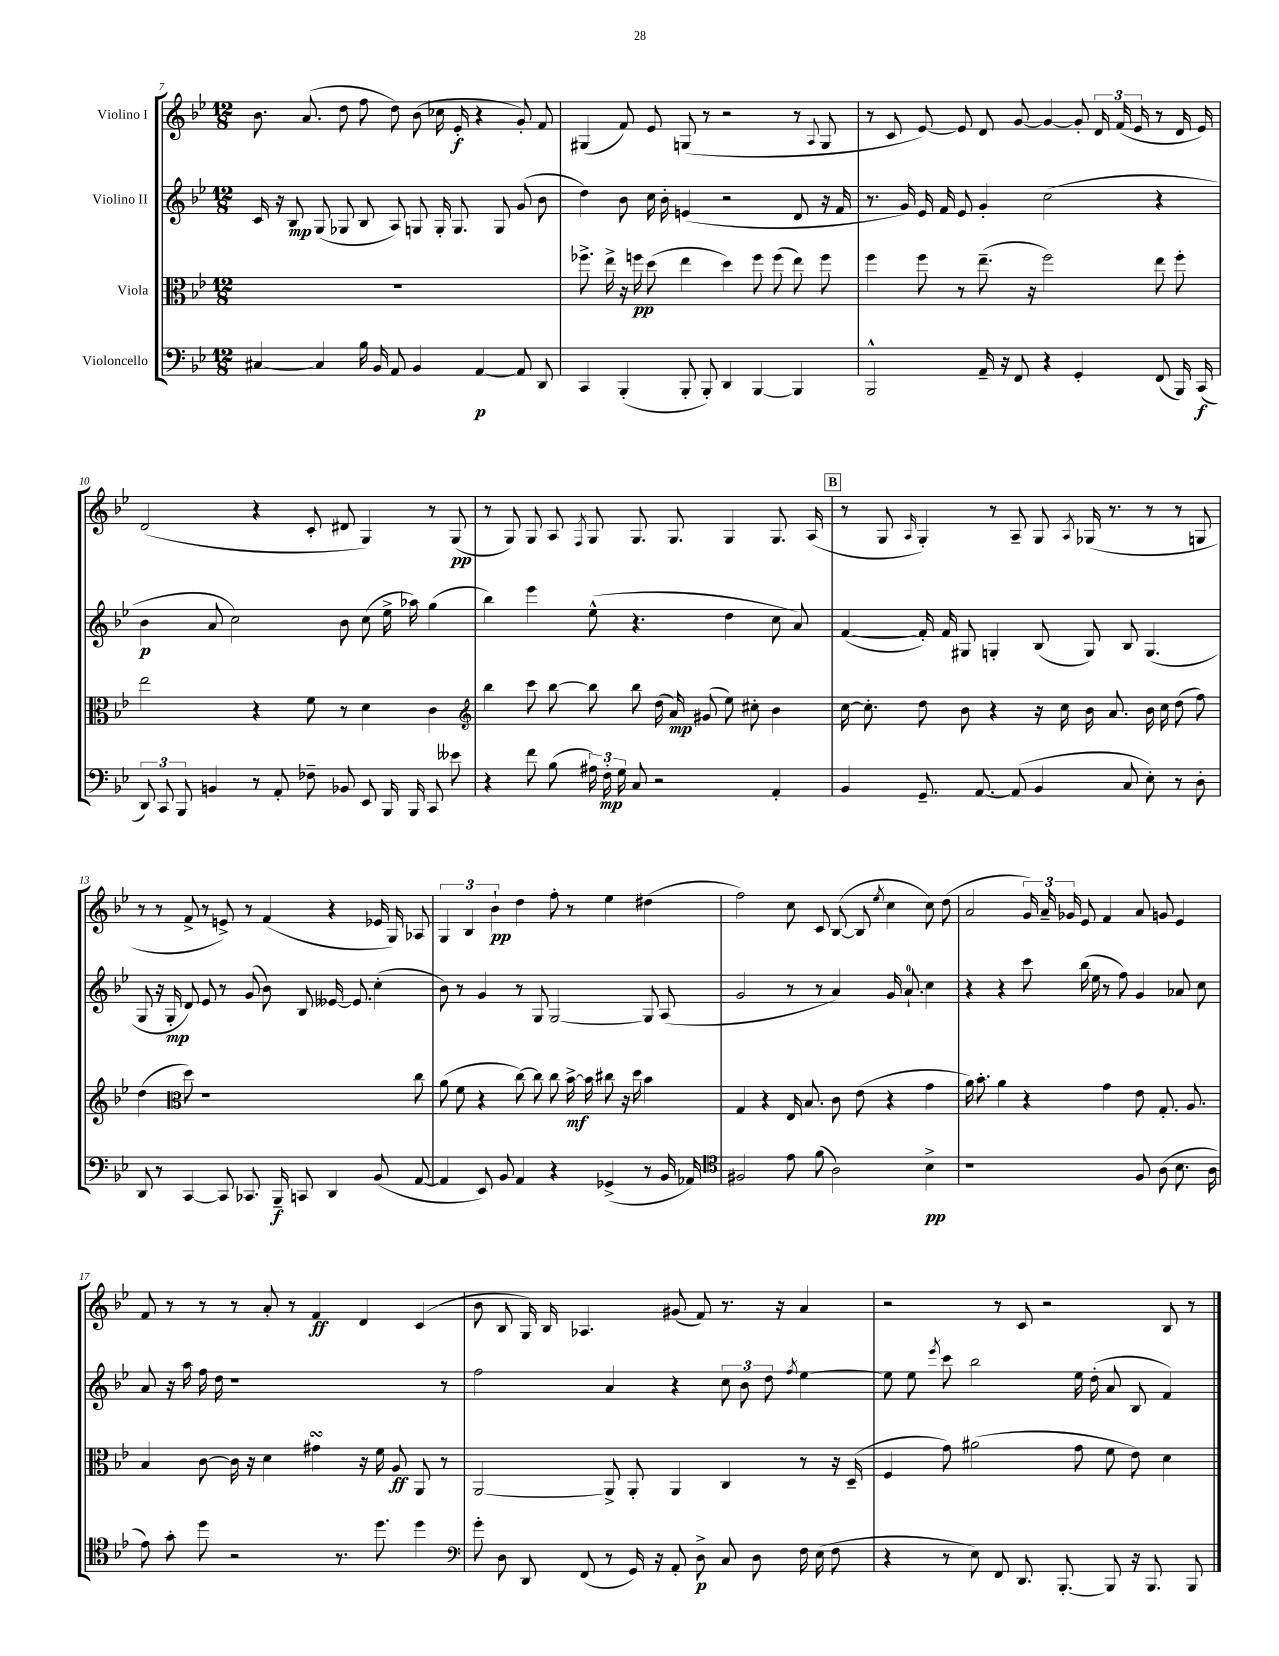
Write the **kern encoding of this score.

**kern	**kern	**kern	**kern
*staff4	*staff3	*staff2	*staff1
*clefF4	*clefC3	*clefG2	*clefG2
*k[b-e-]	*k[b-e-]	*k[b-e-]	*k[b-e-]
*M12/8	*M12/8	*M12/8	*M12/8
[4C#	1.r	16c	8.b-
.	.	16r	.
.	.	8B-	.
.	.	.	(8.a
4C#]	.	(8G	.
.	.	8G-	8dd
16B-	.	8B-	8ff
16BB-	.	.	.
8AA	.	8A)	8dd)
4BB-	.	8G	(8b-
.	.	16G'	16cc-
.	.	8.G	16e-'
[4AA	.	.	4r
.	.	8G	.
8AA]	.	(8g	8g')
8DD	.	8b-	8f
=	=	=	=
4CC	8.ff-^	4dd)	(4G#
.	16ee-^	.	.
(4BBB-'	16r	8b-	8f)
.	16ff	.	.
.	(8dd	16cc	8e-
.	.	16b-'	.
8BBB-'	4ee-	(4e	(8G
8BBB-')	.	.	8r
4DD	4dd)	2r	2r
[4BBB-	8ff	.	.
.	(8ff	.	.
4BBB-]	8ee-)	8d	8r
.	.	.	8qqA
.	8ff	16r	8G
.	.	16f	.
=	=	=	=
2BBB-^^	4ff	8.r	8r
.	.	.	8c
.	.	16g)	.
.	8ff	16e-	[8e-)
.	.	16f	.
.	8r	8e-	8e-]
16AA~	(8.ee-~	4g'	8d
16r	.	.	.
8FF	.	.	[8g
.	16r	.	.
4r	2ff)	(2cc	4g_
4GG'	.	.	8g']
.	.	.	24d
.	.	.	(24f
.	.	.	24e-
(8FF	8ee-	4r	8r
16BBB-)	8ff'	.	16d
(16CC	.	.	16e-)
=	=	=	=
12DD)	2ee-	4b-	(2d
12CC	.	.	.
12BBB-	.	.	.
4BB	.	8a	.
.	.	2cc)	.
8r	4r	.	4r
8AA'	.	.	.
8F-~	8f	.	8c'
8BB-	8r	8b-	8d#
8EE-	4d	(8cc	4G)
16BBB-	.	16ee-^	.
16BBB-	.	16aa-)	.
8CC	4c	(4gg	8r
8e--	.	.	(8G
=	=	=	=
*	*clefG2	*	*
4r	4bb-	4bb-)	8r
.	.	.	8G)
8f	8ccc	4eee-	8G
(8B-	[8bb-	.	8A
.	.	.	8qF
24A#)	8bb-]	(8ee-^^	8G
24F'	.	.	.
24G	.	.	.
8C	8bb-	4.r	8.G
2r	(16dd	.	.
.	16a)	.	8.G
.	(8g#	.	.
.	8ee-)	4dd	4G
.	8cc#'	.	.
4AA'	4b-	8cc	8.G
.	.	8a)	.
.	.	.	(16A
=	=	=	=
4BB-	[16cc	([4f	8r
.	8.cc']	.	.
.	.	.	8G
.	.	.	16qqA
8.GG~	8dd	16f'])	4G')
.	.	16f	.
.	8b-	8G#	.
[8.AA	.	.	.
.	4r	4G'	8r
(8AA]	.	.	8A~
4BB-	16r	(8B-	8G
.	16cc	.	.
.	.	.	8qA
.	16b-	8G)	(16G-
.	8.a	.	8.r
8C	.	8B-	.
8E-')	16b-	(4.G	8r
.	16cc	.	.
8r	(8dd	.	8r
8D'	8ff)	.	8G
=	=	=	=
8DD	(4dd	8G	8r
8r	.	16r	8r
.	.	16G'	.
*	*clefC3	*	*
[4CC	8dd)	8d)	8f^
.	1r	8e-	8r
8CC]	.	8r	8e^)
8.CC-	.	(8g	8r
.	.	8b-)	(4f
16BBB-~	.	.	.
8CC	.	8B-	.
4DD	.	[16e--	4r
.	.	8.e--]	.
(8BB-	.	(4cc'	16e-
.	.	.	16G)
[8AA	8cc	.	8A-
=	=	=	=
4AA]	(8a	8b-)	6G
.	8f	8r	.
.	.	.	6B-
8EE-)	4r	4g	.
.	.	.	6b-`
8BB-	.	.	.
4AA	[8cc)	8r	4dd
.	8cc]	8G	.
4r	8cc	[2G	8ff'
.	[16b-^	.	8r
.	16b-]	.	.
(4GG-^	8cc#	.	4ee-
.	16r	.	.
.	16dd	.	.
8r	4b-	8G]	(4dd#
16BB-	.	(8A	.
16AA-)	.	.	.
=	=	=	=
*clefC4	*	*	*
2F#	4G	2g	2ff)
.	4r	.	.
8e-	16E-	8r	8cc
.	8.B-	.	.
(8f	.	8r	8c
2A)	8c	4a)	([8B-
.	(8e-	.	8B-]
.	.	.	8qee-
.	4r	16g	4cc
.	.	8.a`	.
4B-^	4g	4cc	8cc)
.	.	.	(8dd
=	=	=	=
1r	16a)	4r	2a
.	8.b-'	.	.
.	4a	4r	.
.	4r	8ccc	24g)
.	.	.	24a~
.	.	.	24g-
.	.	(16bb-	8e-
.	.	16ee-	.
.	4g	8r	4f
.	.	8ff)	.
8F	8e-	4g	8a
(8A	8.G'	.	8g
8.B-	.	8a-	4e-
.	8.A	.	.
.	.	8cc	.
16A	.	.	.
=	=	=	=
8e-)	4B-	8a	8f
8g'	.	16r	8r
.	.	16aa	.
8dd	[8c	16ff	8r
.	.	16dd	.
2r	16c]	1r	8r
.	16r	.	.
.	4d	.	8a'
.	.	.	8r
.	4g#	.	4f
8.r	.	.	.
.	16r	.	4d
8.dd	16f	.	.
.	8A	.	.
4dd	8AA	.	(4c
.	8r	8r	.
=	=	=	=
*clefF4	*	*	*
8g'	[2AA	2ff	8b-
8D	.	.	8B-
8DD	.	.	16G)
.	.	.	16B-
(8FF	.	.	4.A-
8r	8AA^]	4a	.
16GG)	8AA'	.	.
16r	.	.	.
8AA'	4AA	4r	(8g#
8D^	.	.	8f)
8C	4C	12cc	8.r
.	.	12b-	.
8D	.	.	.
.	.	12dd	.
.	.	.	16r
.	.	8qff	.
16F	8r	[4ee-	4a
(16E-	.	.	.
8F	16r	.	.
.	(16D~	.	.
=	=	=	=
4r	4F	8ee-]	2r
.	.	8ee-	.
.	.	8qeee-	.
8r	8g)	8ccc	.
8E-)	(2a#	2bb-	.
8FF	.	.	8r
8.DD	.	.	8c
.	.	.	2r
[8.BBB-'	.	.	.
.	8g	16ee-	.
.	.	(16dd'	.
8BBB-]	8f	8a	.
16r	8e-)	8B-	.
8.BBB-	.	.	.
.	4d	4f)	8B-
8BBB-	.	.	8r
==	==	==	==
*-	*-	*-	*-
